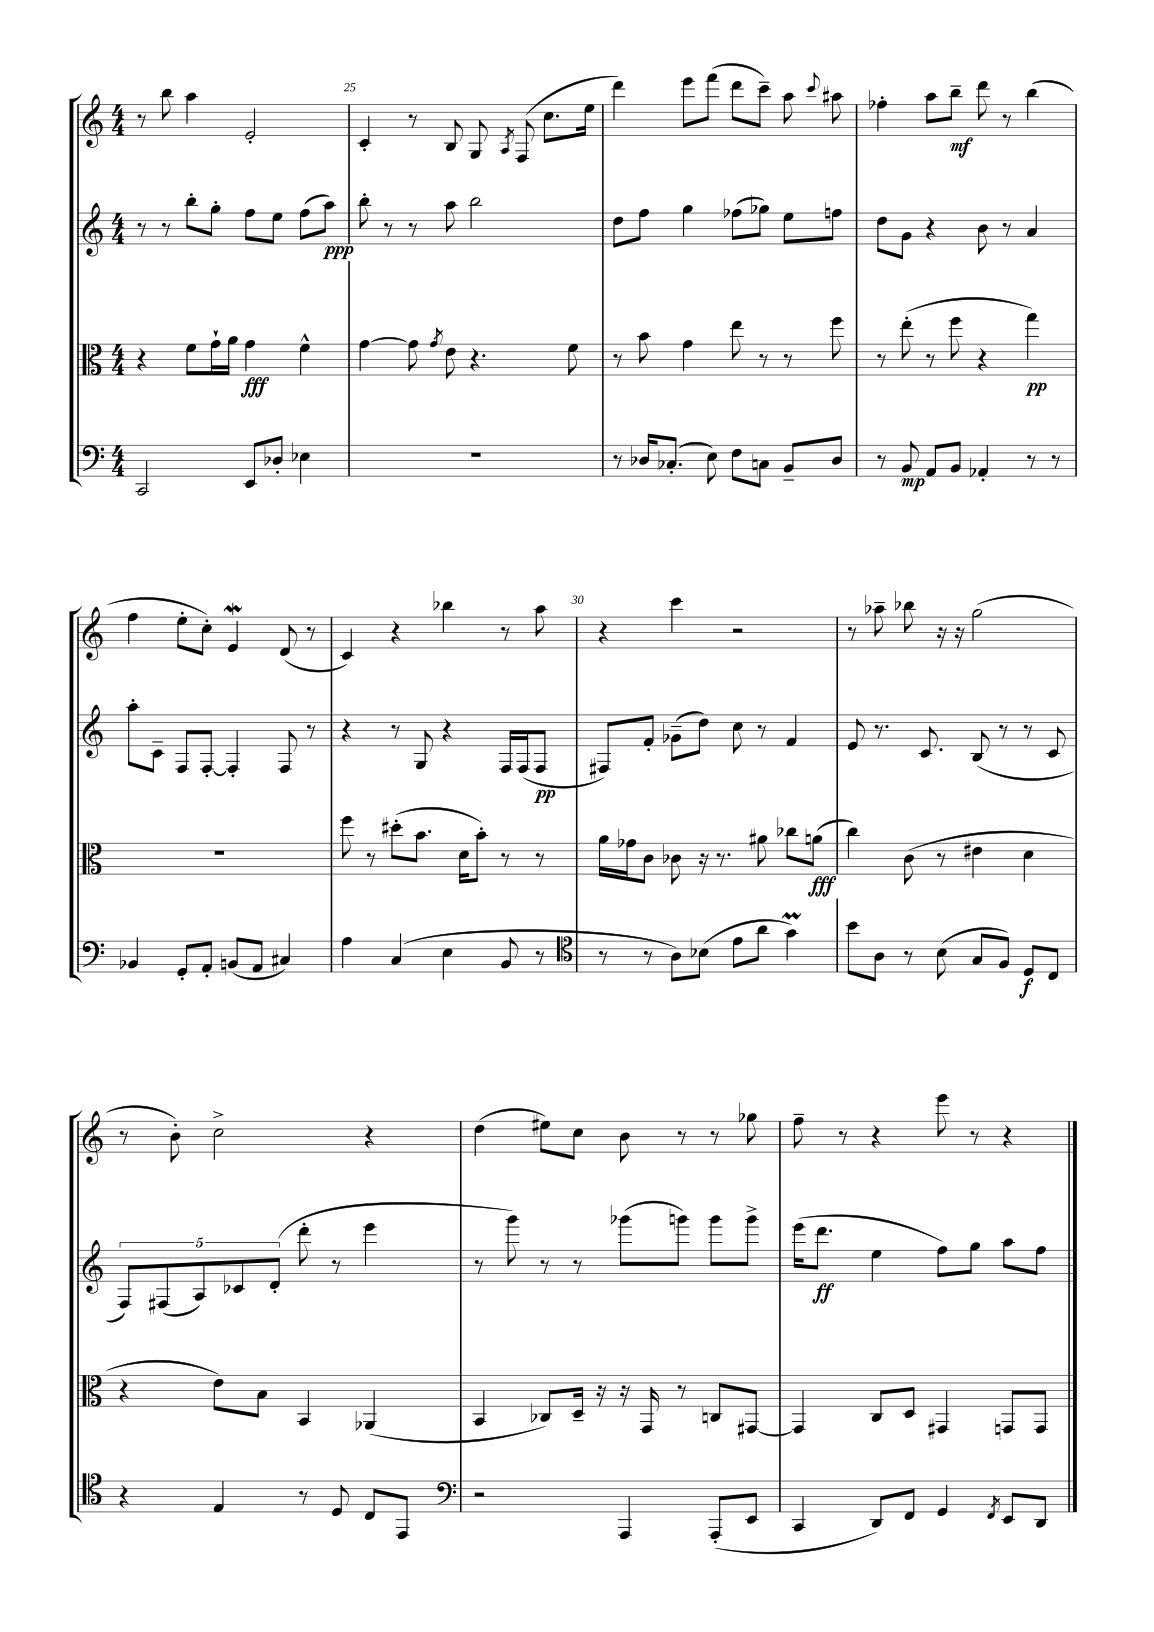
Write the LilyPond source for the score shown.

<<
\new StaffGroup <<
\new Staff = "s0" {
    \clef treble \key c \major \numericTimeSignature \time 4/4
    \autoBeamOff r8 b''8 a''4 e'2-. |
    c'4-. r8 b8 g8 \acciaccatura { a8 } f8( c''8.[ e''16] |
    d'''4) e'''8[ f'''8]( d'''8[ c'''8]--) a''8 \appoggiatura { c'''8 } ais''8 |
    fes''4-. a''8[ b''8]--\mf d'''8 r8 b''4( |
    f''4 e''8[-. c''8]-.) e'4\mordent d'8( r8 |
    c'4) r4 bes''4 r8 a''8 |
    r4 c'''4 r2 |
    r8 aes''8-- bes''8 r16 r16 g''2( |
    r8 b'8-.) c''2-> r4 |
    d''4( eis''8[) c''8] b'8 r8 r8 ges''8 |
    f''8-- r8 r4 e'''8 r8 r4 \bar "|." |
}
\new Staff = "s1" {
    \clef treble \key c \major \numericTimeSignature \time 4/4
    \autoBeamOff r8 r8 b''8[-. g''8]-. f''8[ e''8] f''8[( a''8]\ppp) |
    b''8-. r8 r8 a''8 b''2 |
    d''8[ f''8] g''4 fes''8[( ges''8]) e''8[ f''8] |
    d''8[ g'8] r4 b'8 r8 a'4 |
    a''8[-. c'8]-- f8[ f8]~-. f4-. f8 r8 |
    r4 r8 g8 r4 f16[ f16( f8]\pp |
    fis8[) f'8]-. ges'8[--( d''8]) c''8 r8 f'4 |
    e'8 r8. c'8. b8( r8 r8 c'8 |
    \tuplet 5/4 { f8[) fis8( a8) ces'8 d'8]-.( } d'''8-. r8 e'''4 |
    r8 g'''8) r8 r8 ges'''8[( g'''8]) g'''8[ g'''8]-> |
    e'''16[( d'''8.]\ff e''4 f''8[) g''8] a''8[ f''8] \bar "|." |
}
\new Staff = "s2" {
    \clef alto \key c \major \numericTimeSignature \time 4/4
    \autoBeamOff r4 f'8[ g'16-! a'16] g'4\fff f'4-^ |
    g'4~ g'8 \acciaccatura { g'8 } e'8 r4. f'8 |
    r8 b'8 g'4 e''8 r8 r8 f''8 |
    r8 e''8-.( r8 f''8 r4 g''4\pp) |
    R1 |
    f''8 r8 dis''8[-.( b'8.] d'16[ b'8]-.) r8 r8 |
    a'16[ ges'16 c'8] ces'8 r16 r8. ais'8 ces''8[ a'8]\fff( |
    c''4) c'8( r8 eis'4 d'4 |
    r4 e'8[) b8] b,4 aes,4( |
    b,4 ces8[) d16]-- r16 r16 g,16 r8 c8[ gis,8]~ |
    gis,4 c8[ d8] gis,4 g,8[ g,8] \bar "|." |
}
\new Staff = "s3" {
    \clef bass \key c \major \numericTimeSignature \time 4/4
    \autoBeamOff c,2 e,8[ des8]-. ees4 |
    R1 |
    r8 des16[ ces8.]-.( e8) f8[ c8] b,8[-- des8] |
    r8 b,8\mp a,8[ b,8] aes,4-. r8 r8 |
    bes,4 g,8[-. a,8]-. b,8[( a,8] cis4) |
    a4 c4( e4 b,8 r8 |
    \clef tenor r8 r8 a8[) bes8]( e'8[ a'8] g'4\prall) |
    b'8[ a8] r8 b8( g8[ f8]) d8[\f c8] |
    r4 e4 r8 d8 c8[ e,8] |
    \clef bass r2 a,,4 a,,8[-.( e,8] |
    c,4 d,8[) f,8] g,4 \acciaccatura { f,8 } e,8[ d,8] \bar "|." |
}
>>
>>
\layout { \context { \Score currentBarNumber = #24 \override BarNumber.break-visibility = ##(#f #t #t) barNumberVisibility = #(every-nth-bar-number-visible 5) } }
